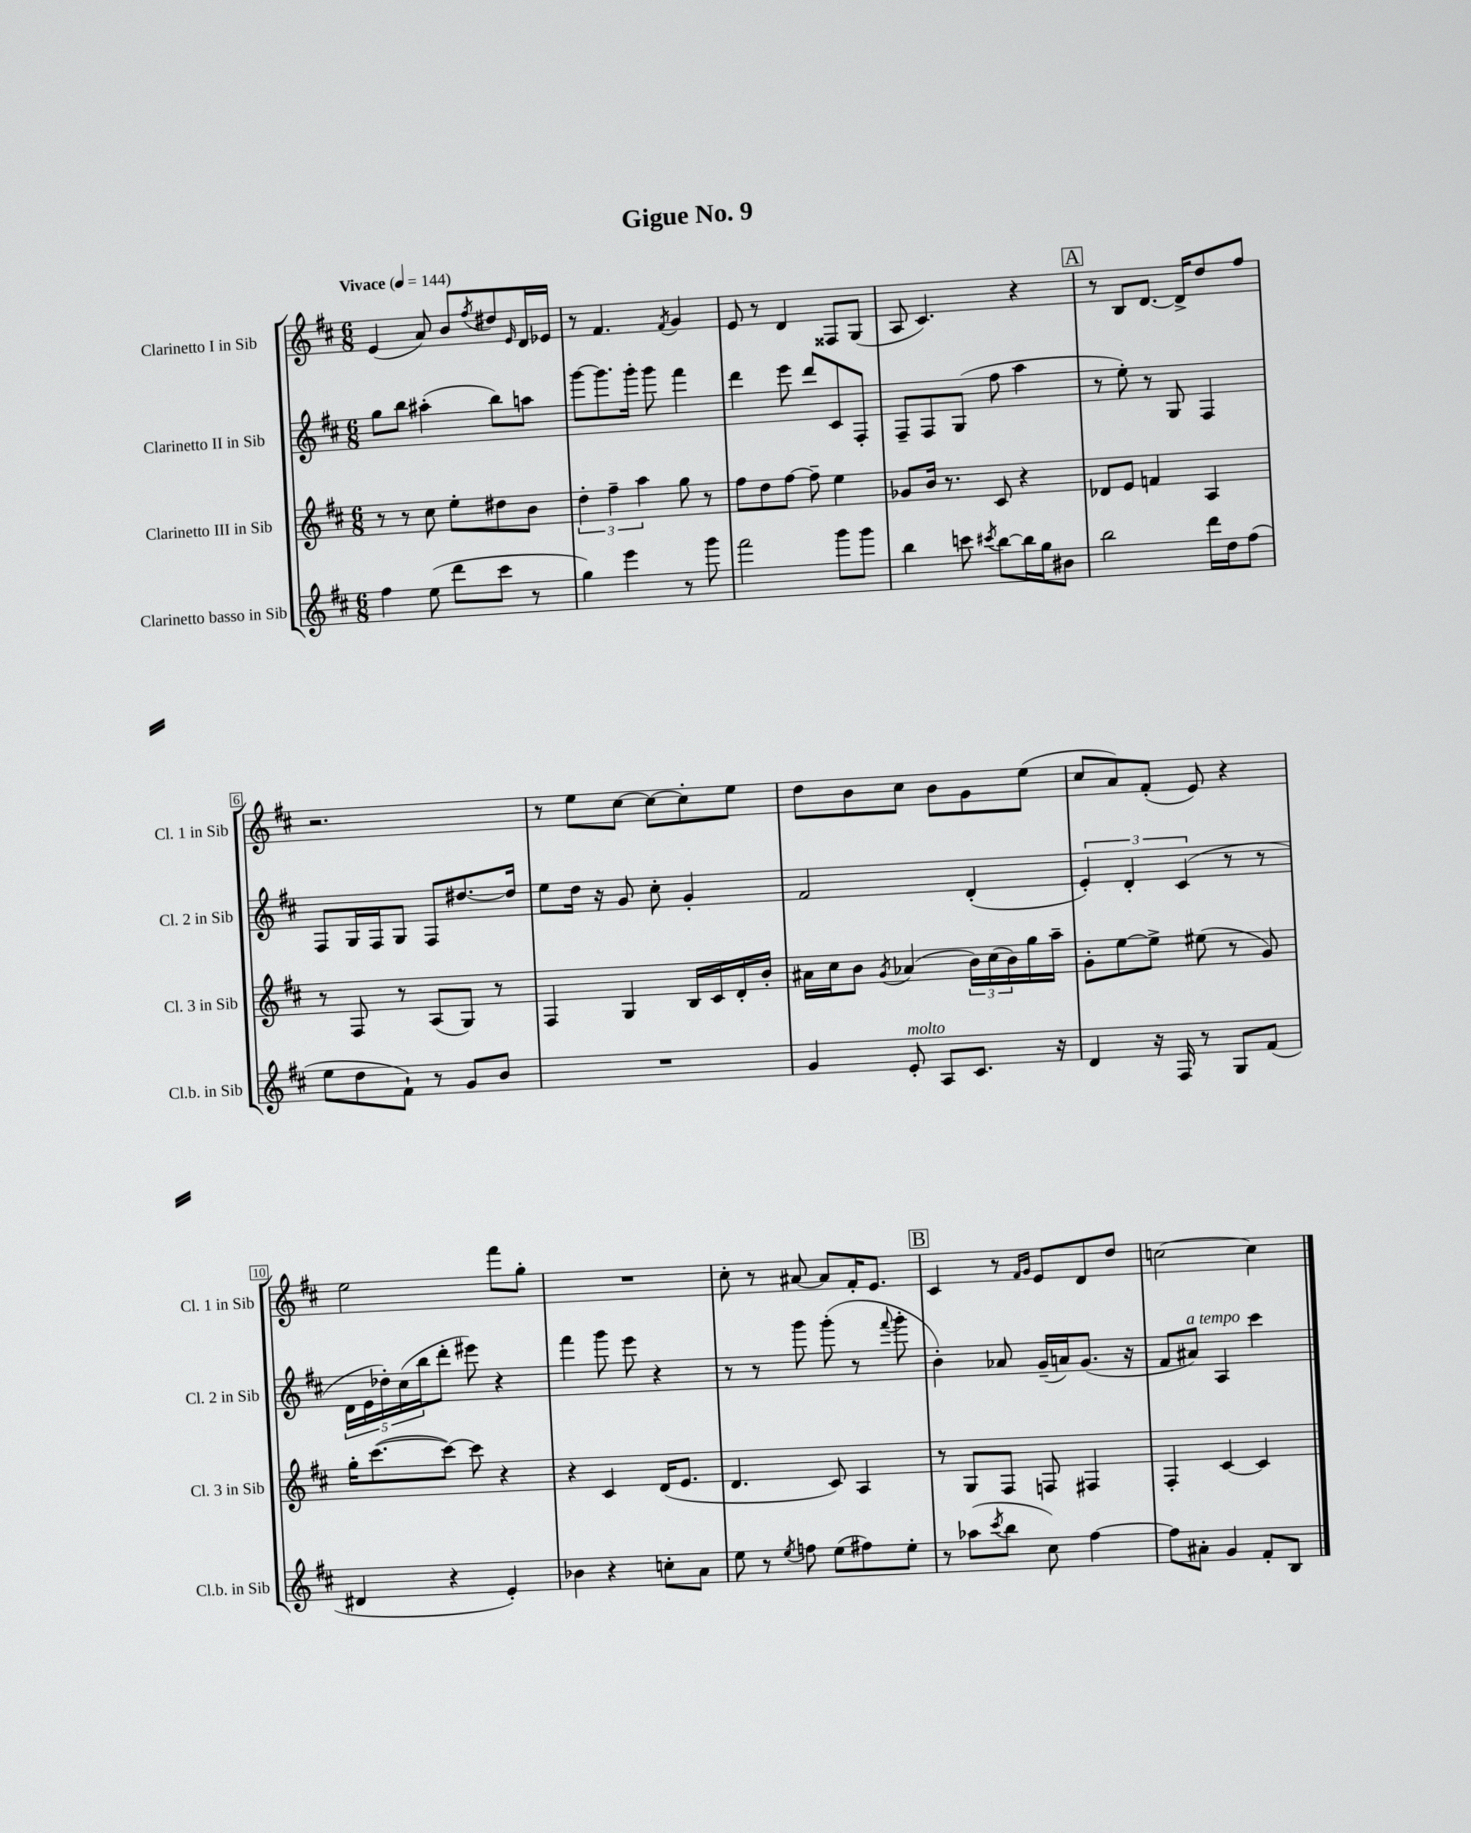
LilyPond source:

\header { title = "Gigue No. 9" }
<<
\new StaffGroup <<
\new Staff = "s0" \with { instrumentName = "Clarinetto I in Sib" shortInstrumentName = "Cl. 1 in Sib" } {
    \clef treble \key d \major \numericTimeSignature \time 6/8 \tempo "Vivace" 4 = 144
    e'4( a'8) b'8 \acciaccatura { fis''8 } dis''8 \grace { e'16 } d'16 ees'16 |
    r8 fis'4. \acciaccatura { fis'8 } g'4 |
    e'8 r8 d'4 fisis8 g8( |
    a8 cis'4.) r4 |
    \mark \markup { \box "A" } r8 b8 d'8.~ d'16-> d''8 fis''8 |
    r2. |
    r8 e''8 cis''8~ cis''8~ cis''8-. e''8 |
    d''8 b'8 cis''8 b'8 g'8 e''8( |
    cis''8 a'8) fis'8-.( e'8) r4 |
    e''2 fis'''8 g''8-. |
    R2. |
    cis''8-. r8 ais'8~ ais'8 fis'16-. e'8. |
    \mark \markup { \box "B" } cis'4 r8 \grace { fis'16 g'16 } e'8 d'8 d''8 |
    c''2~ c''4 \bar "|." |
}
\new Staff = "s1" \with { instrumentName = "Clarinetto II in Sib" shortInstrumentName = "Cl. 2 in Sib" } {
    \clef treble \key d \major \numericTimeSignature \time 6/8
    g''8 b''8 ais''4-.( b''8) a''8 |
    g'''8~ g'''8. g'''16-. g'''8 fis'''4 |
    d'''4 e'''8 d'''8 cis'8 fis8-. |
    fis8-- fis8 g8( fis''8 a''4 |
    \mark \markup { \box "A" } r8 e''8-.) r8 g8 fis4 |
    fis8 g16 fis16 g8 fis8 dis''8.~ dis''16 |
    e''8 d''16 r16 g'8 cis''8-. g'4-. |
    fis'2 d'4-.( |
    \tuplet 3/2 { e'4-.) d'4-. cis'4( } r8 r8 |
    \tuplet 5/4 { d'16 e'16 des''16-.) cis''16( b''16 } d'''8-. eis'''8) r4 |
    fis'''4 g'''8 e'''8 r4 |
    r8 r8 g'''8 g'''8-.( r8 \appoggiatura { fis'''8 } g'''8-. |
    \mark \markup { \box "B" } b'4-.) aes'8 g'16--( a'16) g'8.( r16 |
    fis'8 ais'8^\markup { \italic "a tempo" }) a4 cis'''4 \bar "|." |
}
\new Staff = "s2" \with { instrumentName = "Clarinetto III in Sib" shortInstrumentName = "Cl. 3 in Sib" } {
    \clef treble \key d \major \numericTimeSignature \time 6/8
    r8 r8 cis''8 e''8-. dis''8 b'8 |
    \tuplet 3/2 { d''4-. fis''4-- a''4 } g''8 r8 |
    fis''8 d''8 fis''8~ fis''8-- e''4 |
    ges'8 b'16 r8. cis'8 r4 |
    \mark \markup { \box "A" } des'8 e'8 f'4 a4 |
    r8 fis8 r8 a8( g8) r8 |
    fis4 g4 b16 cis'16 d'16-. b'16-. |
    ais'16 cis''16 b'8 \acciaccatura { g'8 } aes'4( \tuplet 3/2 { b'16) cis''16( b'16) } g''16 a''16-- |
    g'8-. e''8~ e''8-> eis''8( r8 g'8) |
    g''16-. cis'''8.~( cis'''8~) cis'''8 r4 |
    r4 cis'4 d'16( e'8. |
    d'4. cis'8) a4 |
    \mark \markup { \box "B" } r8 g8 fis8 f8 fis4 |
    fis4-. cis'4~ cis'4 \bar "|." |
}
\new Staff = "s3" \with { instrumentName = "Clarinetto basso in Sib" shortInstrumentName = "Cl.b. in Sib" } {
    \clef treble \key d \major \numericTimeSignature \time 6/8
    fis''4 e''8( d'''8 cis'''8 r8 |
    g''4) e'''4 r8 g'''8 |
    fis'''2 g'''8 g'''8 |
    b''4 c'''8 \acciaccatura { cis'''8 } b''8~ b''16 g''16 bis'8 |
    \mark \markup { \box "A" } b''2 d'''16 d''16 fis''8( |
    e''8 d''8 fis'8-!) r8 g'8 b'8 |
    R2. |
    g'4 e'8-.^\markup { \italic "molto" } a8 cis'8. r16 |
    d'4 r16 fis16 r8 g8 fis'8( |
    dis'4 r4 e'4-.) |
    bes'4 r4 c''8-. a'8 |
    e''8 r8 \acciaccatura { e''8 } f''8 e''8( fis''8) e''8-. |
    \mark \markup { \box "B" } r8 aes''8( \acciaccatura { cis'''8 } b''8 cis''8) fis''4~ |
    fis''8 ais'8-. g'4 fis'8-. b8 \bar "|." |
}
>>
>>
\layout { \context { \Score \override BarNumber.stencil = #(make-stencil-boxer 0.1 0.3 ly:text-interface::print) } }
